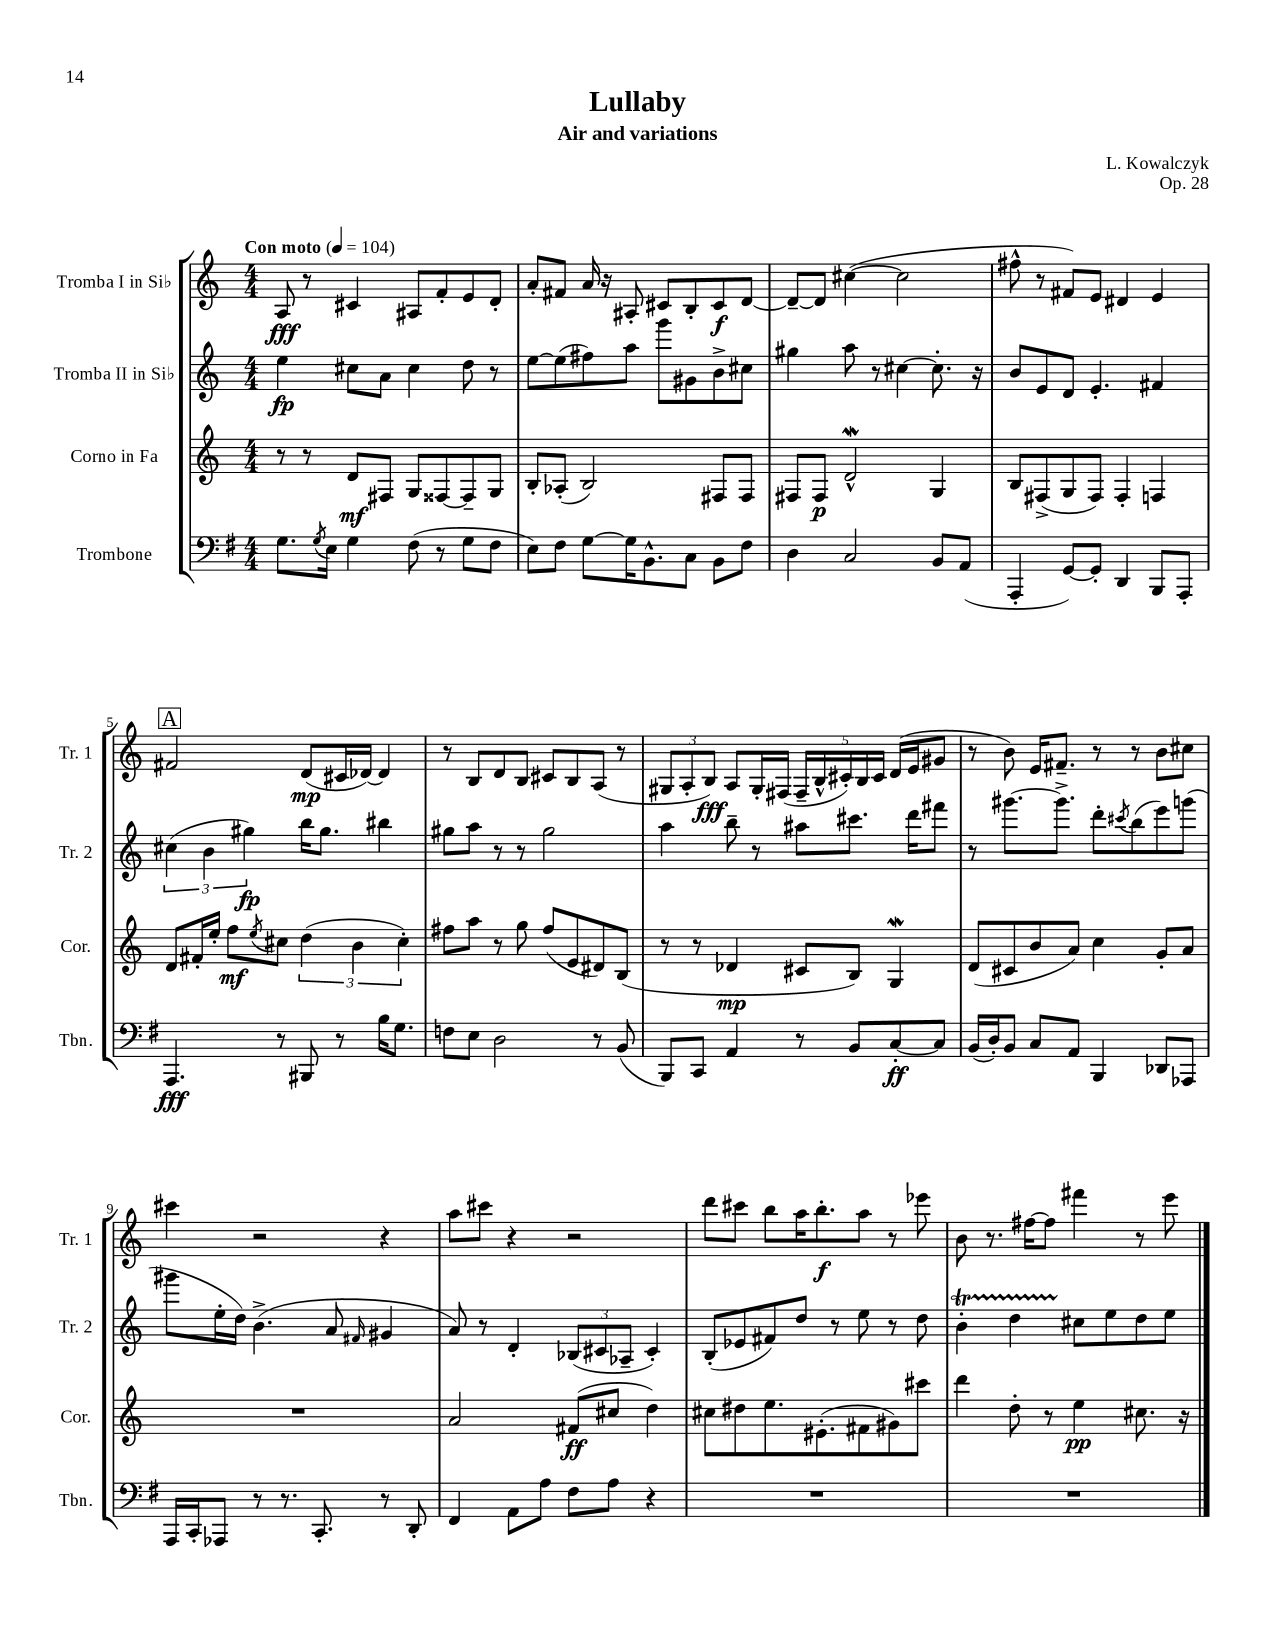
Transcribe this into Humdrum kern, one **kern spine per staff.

**kern	**kern	**kern	**kern
*staff4	*staff3	*staff2	*staff1
*clefF4	*clefG2	*clefG2	*clefG2
*k[f#]	*k[]	*k[]	*k[]
*M4/4	*M4/4	*M4/4	*M4/4
*MM104	*MM104	*MM104	*MM104
8.G	8r	4ee	8A
.	8r	.	8r
8qG	.	.	.
16E	.	.	.
4G	8d	8cc#	4c#
.	8F#	8a	.
(8F#	8G	4cc#	8A#
8r	[8F##	.	8f'
8G	8F##~]	8dd	8e
8F#	8G	8r	8d'
=	=	=	=
8E)	8B'	[8ee	8a'
8F#	(8A-'	(8ee]	8f#
[8G	2B)	8ff#)	16a
.	.	.	16r
16G]	.	8aa	8A#'
8.BB^^	.	.	.
.	.	8ggg	8c#
8C	.	8g#	8B'
8BB	8F#	8b^	8c#
8F#	8F#	8cc#	[8d
=	=	=	=
4D	8F#	4gg#	8d~_
.	8F#	.	8d]
2C	2d^^	8aa	([4cc#
.	.	8r	.
.	.	[4cc#	2cc#]
8BB	4G	8.cc#']	.
(8AA	.	.	.
.	.	16r	.
=	=	=	=
4AAA'	8B	8b	8ff#^^
.	(8F#^	8e	8r
[8GG)	8G	8d	8f#)
8GG']	8F#)	4.e'	8e
4DD	4F#'	.	4d#
8BBB	4F	4f#	4e
8AAA'	.	.	.
=	=	=	=
4.AAA	8d	(6cc#	2f#
.	16f#'	.	.
.	.	6b	.
.	16ee'	.	.
.	8ff	.	.
.	.	6gg#)	.
.	8qee	.	.
8r	8cc#	.	.
8BBB#	(6dd	16bb	(8d
.	.	8.gg#	.
8r	.	.	16c#
.	6b	.	.
.	.	.	[16d-)
16B	.	4bb#	4d-]
8.G	.	.	.
.	6cc#')	.	.
=	=	=	=
8F	8ff#	8gg#	8r
8E	8aa	8aa	8B
2D	8r	8r	8d
.	8gg	8r	8B
.	(8ff#	2gg#	8c#
.	8e	.	8B
8r	8d#)	.	(8A
(8BB	(8B	.	8r
=	=	=	=
8BBB)	8r	4aa	12G#
.	.	.	12A'
8CC	8r	.	.
.	.	.	12B)
4AA	4d-	8bb~	8A
.	.	8r	16G#'
.	.	.	(16F#
8r	8c#	8aa#	20F#~
.	.	.	20B^^
.	.	.	20c#')
8BB	8B)	8.ccc#	.
.	.	.	20B
.	.	.	20c#
[8C'	4G	.	(16d
.	.	16ddd	16e
8C]	.	8fff#	8g#
=	=	=	=
(16BB	(8d	8r	8r
16D')	.	.	.
8BB	8c#	[8.ggg#	8b)
8C	8b	.	16e
.	.	8.ggg#^]	8.f#~
8AA	8a)	.	.
4BBB	4cc	8ddd'	8r
.	.	8qccc#	.
.	.	(8bb	8r
8DD-	8g'	8eee)	8b
8AAA-	8a	(8ggg	8cc#
=	=	=	=
16AAA	1r	8ggg#	4ccc#
16CC'	.	.	.
8AAA-	.	16ee'	.
.	.	16dd)	.
8r	.	(4.b^	2r
8.r	.	.	.
8.CC'	.	.	.
.	.	8a	.
.	.	16qqf#	.
8r	.	4g#	4r
8DD'	.	.	.
=	=	=	=
4FF#	2a	8a)	8aa
.	.	8r	8ccc#
8AA	.	4d'	4r
8A	.	.	.
8F#	(8f#	(12B-	2r
.	.	12c#	.
8A	8cc#	.	.
.	.	12A-~	.
4r	4dd)	4c#')	.
=	=	=	=
1r	8cc#	(8B'	8ddd
.	8dd#	8e-	8ccc#
.	8.ee	8f#)	8bb
.	.	8dd	16aa
.	(8.e#'	.	8.bb'
.	.	8r	.
.	8f#	8ee	8aa
.	8g#)	8r	8r
.	8ccc#	8dd	8eee-
=	=	=	=
1r	4ddd	4b'	8b
.	.	.	8.r
.	8dd'	4dd	.
.	.	.	[16ff#
.	8r	.	8ff#]
.	4ee	8cc#	4fff#
.	.	8ee	.
.	8.cc#	8dd	8r
.	.	8ee	8eee
.	16r	.	.
==	==	==	==
*-	*-	*-	*-
